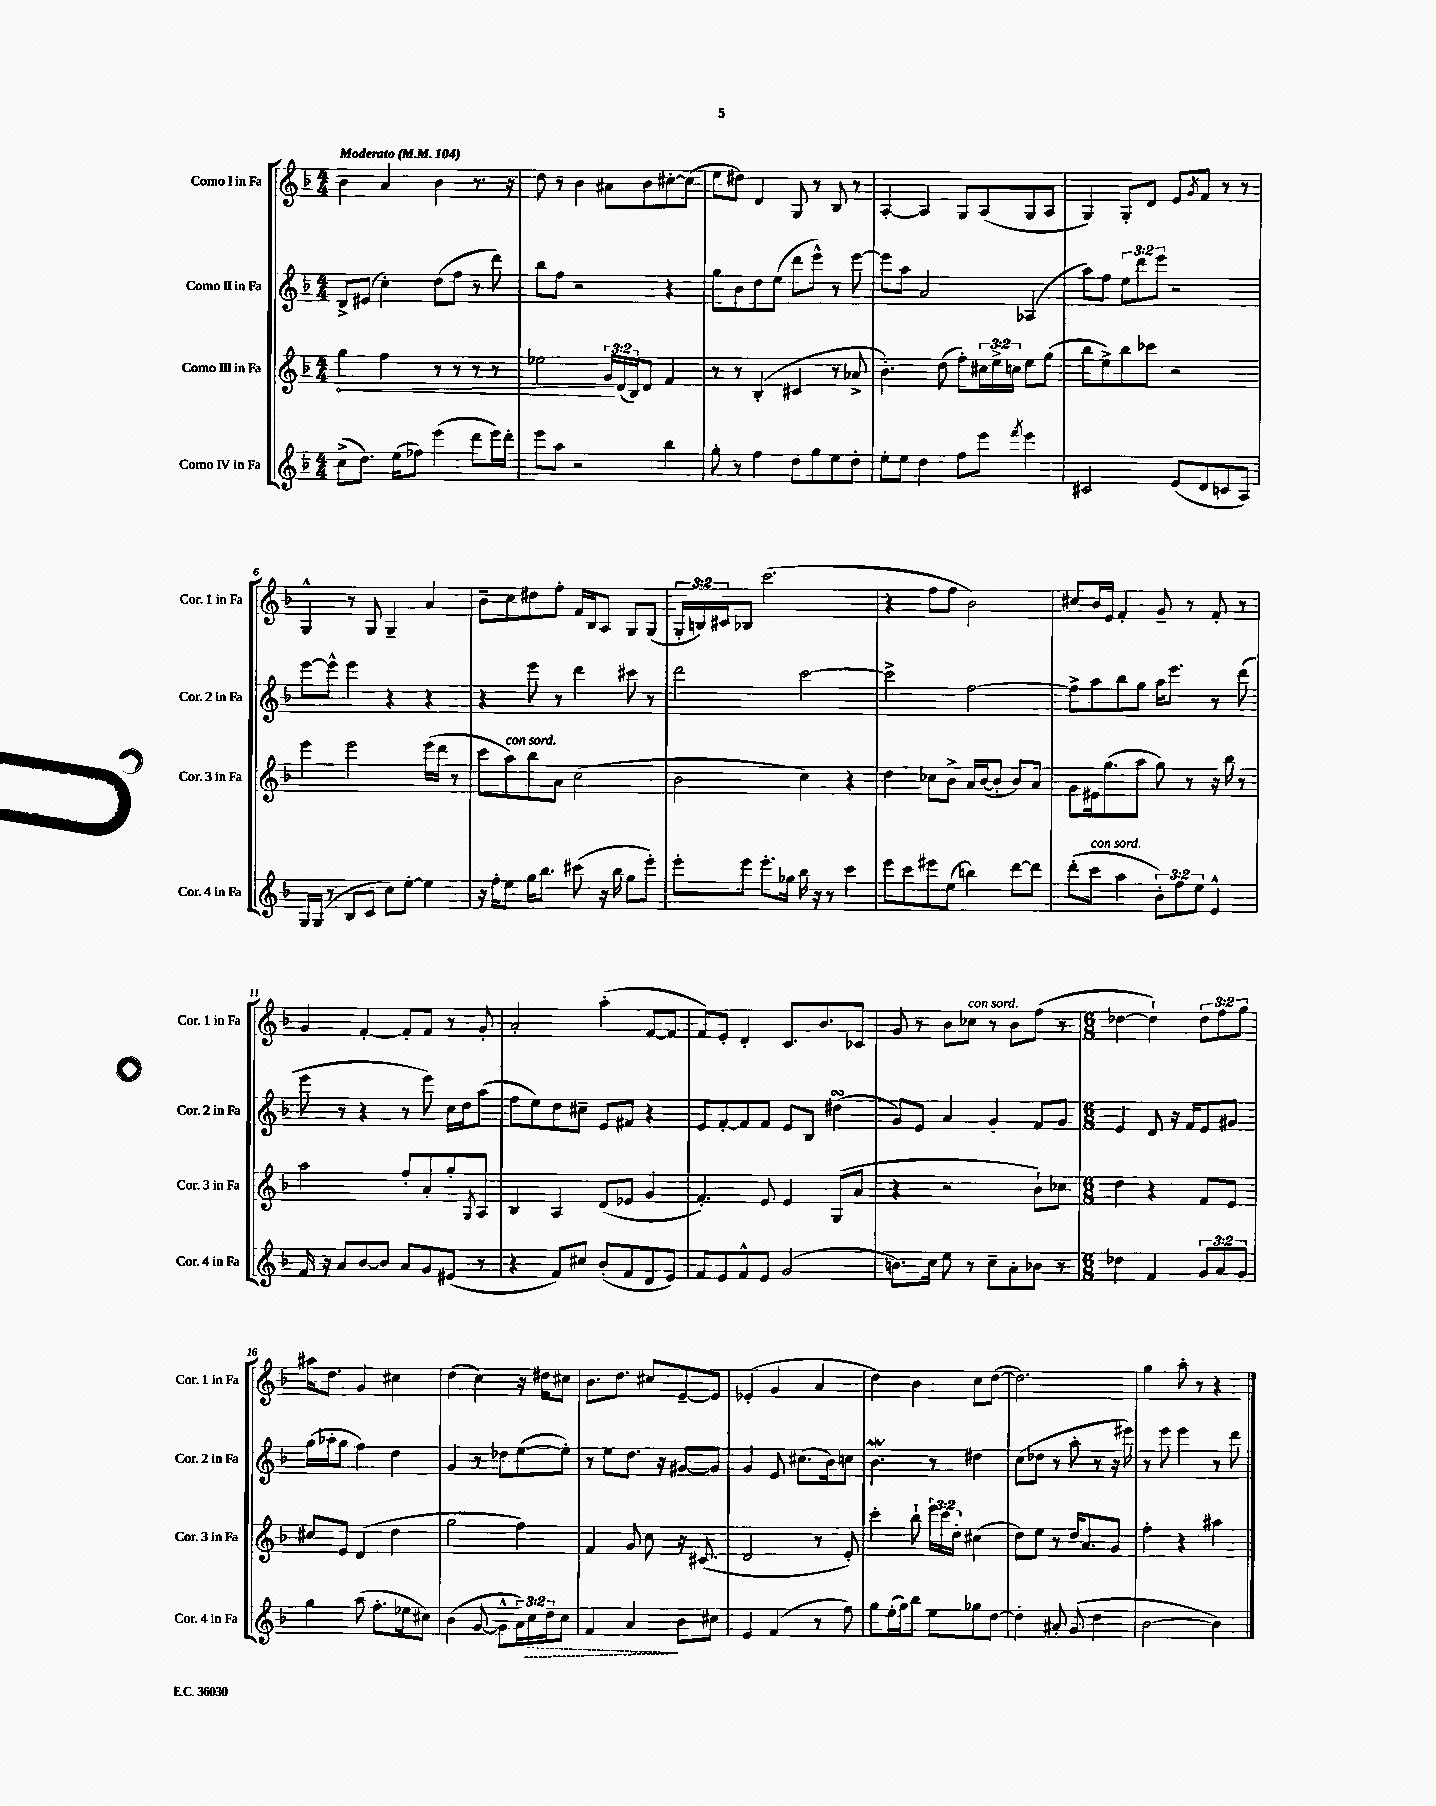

**kern	**dynam	**kern	**dynam	**kern	**kern
*part4	*part4	*part3	*part3	*part2	*part1
*staff4	*staff4	*staff3	*staff3	*staff2	*staff1
*I"Corno IV in Fa	*	*I"Corno III in Fa	*	*I"Corno II in Fa	*I"Corno I in Fa
*I'Cor. 4 in Fa	*	*I'Cor. 3 in Fa	*	*I'Cor. 2 in Fa	*I'Cor. 1 in Fa
*clefG2	*	*clefG2	*	*clefG2	*clefG2
*k[b-]	*	*k[b-]	*	*k[b-]	*k[b-]
*M4/4	*	*M4/4	*	*M4/4	*M4/4
*MM104	*	*MM104	*	*MM104	*MM104
=1	=1	=1	=1	=1	=1
!	!	!	!	!	!LO:TX:a:B:t=Moderato
!	!	!	!LO:HP:b	!	!
(8cc^\L	.	4gg\	<	8d^/L	4b-\
8.dd\J)	.	.	.	(8e#X/J	.
.	.	4ff\	.	4cc'\)	4a/
(16ee\KL	.	.	.	.	.
8ff-X\J)	.	.	.	.	.
(4eee\	.	8r	.	(8dd\L	4b-\
.	.	8r	.	8ff\J	.
8ddd\L	.	8r	.	8r	8.r
16eee\L)	.	8r	.	8ddd\)	.
16ddd'\JJ	.	.	.	.	16r
=2	=2	=2	=2	=2	=2
8eee\L	.	2ee-X\	.	8bb-\L	8dd\
8aa\J	.	.	.	8ff\J	8r
2r	.	.	.	2r	4b-\
.	.	24g/LL	.	.	8a#X\L
.	.	(24d/	[	.	.
.	.	24B-/J)	.	.	.
.	.	8d/J	.	.	8b-\
4bb-\	.	4f/	.	4r	[8cc#X'\
.	.	.	.	.	(8cc#\J]
=3	=3	=3	=3	=3	=3
8gg'\	.	8r	.	8gg\L	8ee\L
8r	.	8r	.	8b-\	8dd#X\J)
4ff\	.	(4B-'/	.	8dd\	4d/
.	.	.	.	(8ee\J	.
8dd\L	.	4c#X/	.	8ddd\L	8G/
8gg\	.	.	.	8eee^^\J)	8r
8ee\	.	8r	.	8r	8B-/
8dd'\J	.	8a-X^/	.	[8eee\	8r
=4	=4	=4	=4	=4	=4
8ee'\L	.	4.b-'\)	.	8eee\L]	[4A'/
8ee\J	.	.	.	8aa\J	.
4dd\	.	.	.	2a/	4A/]
.	.	(8dd\	.	.	.
8ff\L	.	8ff'\L)	.	.	8G/L
8eee\J	.	24cc#X\L	.	.	(8A/
.	.	24ee^\	.	.	.
.	.	24ccn\JJ	.	.	.
8qfff/	.	.	.	.	.
4eee\	.	8ee\L	.	(4A-X/	8G/
.	.	(8gg\J	.	.	8A/J
=5	=5	=5	=5	=5	=5
2c#X/	.	8bb-\L	.	8aa\L)	4G/)
.	.	8ee^\)	.	8ff\J	.
.	.	8bb-\	.	12ee\L	8G'/L
.	.	.	.	12ddd\	.
.	.	8ccc-X\J	.	.	8d/J
.	.	.	.	12eee\J	.
(8e/L	.	2r	.	2r	8e/L
.	.	.	.	.	8qg/
8d/	.	.	.	.	8f/J
8cn/	.	.	.	.	8r
8A/J)	.	.	.	.	8r
!!LO:LB:g=z
=6	=6	=6	=6	=6	=6
16G/LL	.	4eee\	.	[8eee\L	4G^^/
(16G/JJ	.	.	.	.	.
8r	.	.	.	8eee^^\J]	.
8B-/L	.	2eee\	.	4eee\	8r
8c/J	.	.	.	.	8G/
8cc\L)	.	.	.	4r	4G~/
[8ee'\J	.	.	.	.	.
4ee\]	.	(16eee\LL	.	4r	4a/
.	.	16ddd\JJ	.	.	.
.	.	8r	.	.	.
=7	=7	=7	=7	=7	=7
16r	.	8ccc\L	.	4r	8b-~\L
16ff'\KL	.	.	.	.	.
!	!	!LO:TX:a:i:t=con sord.	!	!	!
8ee\J	.	8aa\)	.	.	8cc\
16gg\KL	.	8bb-\	.	8eee\	8dd#X\
8.bb-\J	.	.	.	.	.
.	.	8a\J	.	8r	8ff'\J
(8ccc#X\	.	(2cc\	.	4ddd\	16f/LL
.	.	.	.	.	16B-/J
16r	.	.	.	.	8A/J
16bb-\	.	.	.	.	.
8gg\L	.	.	.	8ccc#X\	8G/L
8eee'\J)	.	.	.	8r	(8G/J
=8	=8	=8	=8	=8	=8
8eee'\L	.	2b-\	.	2ddd\	24G'/LL
.	.	.	.	.	24Bn/)
.	.	.	.	.	24c#X/J
8eee\J	.	.	.	.	8B-X/J
8.eee'\L	.	.	.	.	(2.ccc\
16gg-X\Jk	.	.	.	.	.
16bb-\	.	4cc\)	.	[2ccc\	.
16r	.	.	.	.	.
8r	.	.	.	.	.
4ccc\	.	4r	.	.	.
=9	=9	=9	=9	=9	=9
8eee\L	.	4dd\	.	2ccc^\]	4r
8ccc\	.	.	.	.	.
8eee#X\	.	8cc-X\L	.	.	8ff\L
(8ee\J	.	8b-^\J	.	.	8ff\J
4bbn\)	.	16a/LL	.	[2ff\	2b-\)
.	.	([16b-/J	.	.	.
.	.	8b-'/J]	.	.	.
[8ddd\L	.	8b-/L)	.	.	.
8ddd\J]	.	8a/J	.	.	.
=10	=10	=10	=10	=10	=10
(8ddd'\L	.	8g\L	.	8ff^\L]	8cc#X/L
!LO:TX:a:i:t=con sord.	!	!	!	!	!
8ccc\J	.	16e#X\k	.	8aa\	16b-/L
.	.	(8.gg\	.	.	16e/JJ
4aa\	.	.	.	8bb-\	4f'/
.	.	8aa\J	.	8gg\J	.
12b-'\L)	.	8gg\)	.	16aa\KL	8g~/
.	.	.	.	8.eee\J	.
12ff\	.	.	.	.	.
.	.	8r	.	.	8r
12ee\J	.	.	.	.	.
4e^^/	.	16r	.	8r	8f'/
.	.	16bb-\	.	.	.
.	.	8r	.	(8ddd\	8r
!!LO:LB:g=z
=11	=11	=11	=11	=11	=11
16f/	.	2aa\	.	8eee\	4g/
16r	.	.	.	.	.
8a/L	.	.	.	8r	.
[8b-/	.	.	.	4r	[4f'/
8b-/J]	.	.	.	.	.
8a/L	.	8ff'/L	.	8r	8f'/L]
8g/	.	8a'/	.	8eee\)	8f/J
(8e#X/J	.	8gg'/	.	16cc\LL	8r
.	.	.	.	16dd\J	.
.	.	8qG/	.	.	.
8r	.	8A/J	.	(8aa\J	8g'/
=12	=12	=12	=12	=12	=12
4r	.	4B-/	.	8ff\L	2a'/
.	.	.	.	8ee\)	.
8f/L)	.	4A/	.	8dd\	.
8cc#X/J	.	.	.	8cc#X~\J	.
(8b-'/L	.	(8d/L	.	8e/L	(4aa'\
8f/	.	8e-X/J	.	8f#X/J	.
8d/	.	4g/	.	4r	[8f/L
8e/J)	.	.	.	.	8f/J]
=13	=13	=13	=13	=13	=13
8f/L	.	4.f'/)	.	8e/L	8f/L)
8e/	.	.	.	[8f'/	8e'/J
8f^^/	.	.	.	8f/]	4d'/
8e/J	.	8e/	.	8f/J	.
(2g/	.	4e/	.	8e/L	8.c/L
.	.	.	.	8B-/J	.
.	.	.	.	.	8.b-/
.	.	(8G/L	.	(4dd#XsSsS\	.
.	.	8a/J	.	.	8c-X/J
=14	=14	=14	=14	=14	=14
8.bn\L)	.	4r	.	8g/L)	8g/
.	.	.	.	8e/J	8r
16cc\Jk	.	.	.	.	.
8ee\	.	2r	.	4a/	8b-\L
!	!	!	!	!	!LO:TX:a:i:t=con sord.
8r	.	.	.	.	8cc-X\J
8cc~\L	.	.	.	4g'/	8r
8a'\	.	.	.	.	8b-\L
8b-X\J	.	8b-`\L)	.	8f/L	(8ff\J
8r	.	8cc-X\J	.	8g/J	8r
=15	=15	=15	=15	=15	=15
*M6/8	*	*M6/8	*	*M6/8	*M6/8
4dd-X\	.	4dd\	.	4e/	[4dd-X\
4f/	.	4r	.	8d/	4dd-`\])
.	.	.	.	16r	.
.	.	.	.	16f/KL	.
12g/L	.	8f/L	.	8e/	12dd-\L
12a/	.	.	.	.	12ff\
.	.	8e/J	.	8g#X/J	.
12g/J	.	.	.	.	12gg\J
!!LO:LB:g=z
=16	=16	=16	=16	=16	=16
4gg\	.	8cc#X/L	.	(16gg\LL	16aa#X\KL
.	.	.	.	16aa-X'\J	8.dd\J
.	.	8e/J	.	8gg\J	.
(8aa\	.	(4d/	.	4ff\)	4g/
8.ff'\L	.	.	.	.	.
.	.	4dd\	.	4dd\	4cc#X\
16ee-X\k	.	.	.	.	.
8cc#X\J)	.	.	.	.	.
=17	=17	=17	=17	=17	=17
(4b-\	.	2gg\	.	4g/	(4dd\
[8g/	.	.	.	8r	4cc\)
8g^^\L]	.	.	.	8dd-X\L	.
24a\L)	.	4ff\)	.	([8ee\	16r
!	!LO:HP:b	!	!	!	!
24cc\	>	.	.	.	.
.	.	.	.	.	16dd#X\KL
24dd\J	.	.	.	.	.
8cc\J	.	.	.	8ee'\J])	8cc#X\J
=18	=18	=18	=18	=18	=18
4f/	.	4f/	.	8r	8.b-\L
.	.	.	.	8ee\L	.
.	.	.	.	.	8.dd\J
4a/	.	8g/	.	8.dd\J	.
.	.	8cc\	.	.	8cc#X/L
.	.	.	.	16r	.
8b-\L	]	16r	.	[8g#X/L	[8e~/
.	.	(8.c#X/	.	.	.
8cc#X\J	.	.	.	8g#/J]	8e/J]
=19	=19	=19	=19	=19	=19
4e/	.	2d/	.	4g/	(4e-X'/
(4f/	.	.	.	8e/	4g/
.	.	.	.	(8.cc#X\L	.
8r	.	8r	.	.	4a/
.	.	.	.	16b-\k)	.
8ff\)	.	8e'/)	.	8ccn\J	.
=20	=20	=20	=20	=20	=20
8gg\L	.	4ccc'\	.	4.b-w\	4dd\)
(16ee'\L	.	.	.	.	.
16gg\J)	.	.	.	.	.
8bb-\J	.	8bb-`\	.	.	4b-\
8ee\L	.	24eee\LL	.	8r	.
.	.	24ccc\	.	.	.
.	.	24dd'\JJ	.	.	.
8gg-X\	.	(4cc#X\	.	4dd#X\	8cc\L
[8dd\J	.	.	.	.	([8dd\J
=21	=21	=21	=21	=21	=21
4dd'\]	.	8dd\L)	.	(8cc\L	2.dd\])
.	.	8ee\J	.	8dd-X\J	.
8a#X'/	.	8r	.	8r	.
(8g/	.	16dd/KL	.	8aa'\	.
.	.	8.a/	.	.	.
4dd\	.	.	.	8r	.
.	.	8g/J	.	16r	.
.	.	.	.	16eee#X\)	.
=22	=22	=22	=22	=22	=22
[2b-\	.	4ff'\	.	8r	4gg\
.	.	.	.	8eee\	.
.	.	4r	.	4eee\	8aa'\
.	.	.	.	.	8r
4b-\])	.	4aa#X\	.	8r	4r
.	.	.	.	8ddd\	.
==	==	==	==	==	==
*-	*-	*-	*-	*-	*-
